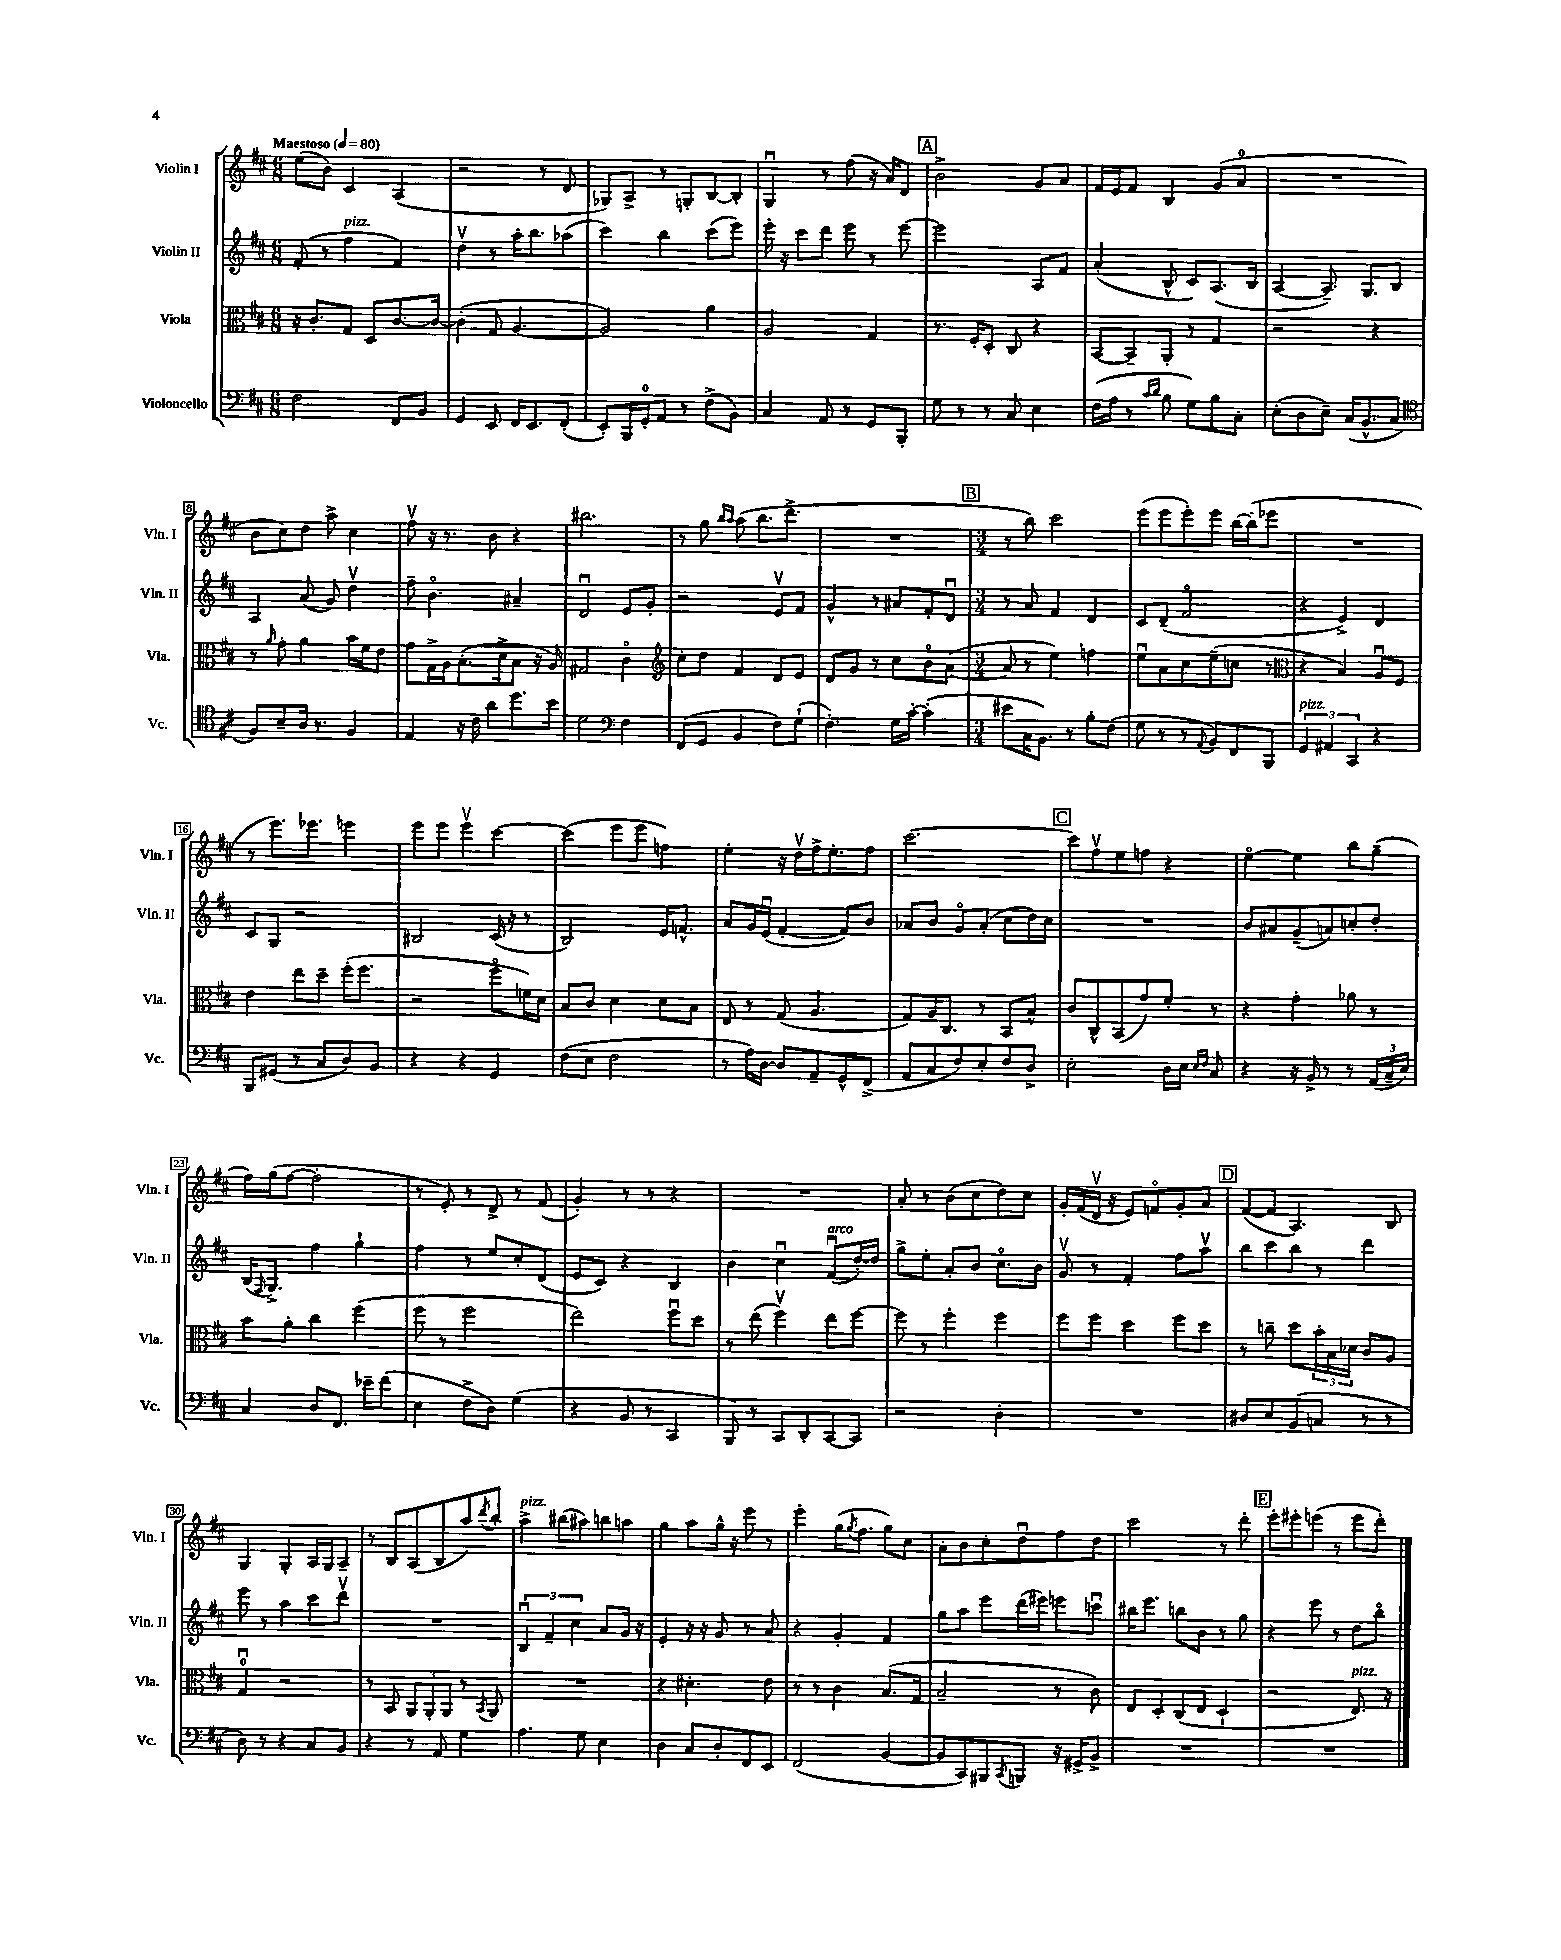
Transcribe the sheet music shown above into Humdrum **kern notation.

**kern	**kern	**kern	**kern
*part4	*part3	*part2	*part1
*staff4	*staff3	*staff2	*staff1
*I"Violoncello	*I"Viola	*I"Violin II	*I"Violin I
*I'Vc.	*I'Vla.	*I'Vln. II	*I'Vln. I
*clefF4	*clefC3	*clefG2	*clefG2
*k[f#c#]	*k[f#c#]	*k[f#c#]	*k[f#c#]
*M6/8	*M6/8	*M6/8	*M6/8
*MM80	*MM80	*MM80	*MM80
=1	=1	=1	=1
!	!	!	!LO:TX:a:B:t=Maestoso
2F#\	16r	(8f#'/	(8ee\L
.	8.c#'/L	.	.
.	.	8r	8b\J)
!	!	!LO:TX:a:i:t=pizz.	!
.	8G/J	4ff#\	4c#/
.	8D/L	.	.
8FF#/L	[8.c#/	4f#/)	(4A/
8BB/J	.	.	.
.	16c#/Jk_	.	.
=2	=2	=2	=2
4GG/	(4c#'\]	4ddv\	2r
8EE/	8G/	8r	.
16FF#/KL	[4.A/	16aa'\KL	.
8.EE/	.	8.bb\	.
.	.	.	8r
(8FF#'/J	.	(8aa-X\J	8d/
=3	=3	=3	=3
8EE'/L)	2A/])	4ccc#\)	8G-X/L)
16BBB/L	.	.	8A^/J
16GG'/J	.	.	.
8AA/J	.	4bb\	8r
8r	.	.	8Gn'/L
(8F#^\L	4a\	(8ccc#\L	[8B/
8BB\J)	.	8eee\J)	8B'/J]
=4	=4	=4	=4
4C#/	2A/	16eee'\	4Gu/
.	.	16r	.
.	.	8ccc#\L	.
8AA/	.	8ddd\J	8r
8r	.	8eee\	(8ff#\
8GG/L	4G/	8r	16r
.	.	.	16a/KL)
8BBB'/J	.	[8eee\	8d/J
!!LO:REH:place=s1:t=A
=5	=5	=5	=5
8G\	8.r	2eee\]	2b^\
8r	.	.	.
.	16F#'/KL	.	.
8r	8D'/J	.	.
8C#/	8C#/	.	.
4E\	4r	8A/L	8g/L
.	.	8f#/J	8a/J
=6	=6	=6	=6
(16F#\LL	[8BB/L	(4a'/	16f#/LL
16A\JJ	.	.	16e/J
8r	8BB~/]	.	8f#/J
16qqc#/LL	.	.	.
16qqd/JJ	.	.	.
8B\	8AA'/J	8B^^/	4B/
8G\L)	8r	8c#/L)	.
8B\	4G/	(8.A/	(8g/L
8C#'\J	.	.	8a/J
.	.	16B/Jk	.
=7	=7	=7	=7
(8E'\L	2r	[4A/	2.r
8D\	.	.	.
8E~\J)	.	8.A~/])	.
(16C#/KL	.	.	.
8.BB^^/	.	8.G/L	.
.	4r	.	.
8C#/J	.	8B/J	.
!!LO:LB:g=z
=8	=8	=8	=8
*clefC4	*	*	*
8F#/L)	8r	4A/	8b\L
.	16qqa/	.	.
8B~/	8g'\	.	8cc#\)
16A/Jk	4a\	(8a/	8dd\J
8.r	.	.	.
.	.	8g/)	8aa^\
4F#/	16b\LL	4ddv\	4cc#\
.	16f#\J	.	.
.	8e\J	.	.
=9	=9	=9	=9
4E/	8g\L	8ff#~\	8ff#v\
.	16G^\L	4.b\	16r
.	16A\J	.	8.r
16r	(8.B'\	.	.
16c#\	.	.	.
8a\L	.	.	8b\
.	16d^\k	.	.
8.dd\	8B\J	4a#X~/	4r
.	16r	.	.
16b\Jk	16A/)	.	.
=10	=10	=10	=10
2d\	2G#X/	2du/	2.bb#X\
*clefF4	*	*	*
4F#\	4c#\	8e/L	.
.	.	8g'/J	.
=11	=11	=11	=11
*	*clefG2	*	*
(8FF#/L	8cc#'\L	2r	8r
8GG/J	8dd\J	.	8gg\
.	.	.	16qqbb/LL
.	.	.	16qqaa/JJ
4BB/	4f#/	.	(8aa\
.	.	.	8.bb\L
8F#\L)	8d/L	8ev/L	.
.	.	.	8.ddd^\J
(8G`\J	8e/J	8f#/J	.
=12	=12	=12	=12
4.F#'\)	8d/L	4g^^/	2.r
.	8g/J	.	.
.	8r	8r	.
16G\LL	8cc#\L	8a#X/L	.
[16c#'\JJ	.	.	.
(4c#'\]	8b\	8f#'/	.
.	([8a\J	8du/J	.
!!LO:REH:place=s1:t=B
=13	=13	=13	=13
*M3/4	*M3/4	*M3/4	*M3/4
8e#X\L	8a/]	8r	8r
16C#\K	8r	8a/	8bb\)
8.BB\J)	.	.	.
.	4ee\)	4f#/	2ccc#\
8r	.	.	.
8B'\L	4ffn\	4d/	.
(8F#\J	.	.	.
=14	=14	=14	=14
8G\	8eeu\L	8c#/L	(8eee\L
8r	8a\	(8d~/J	8eee\
8r	8cc#\	2f#/	8eee'\)
8qqAA/	.	.	.
8BB/L)	(8ee~\	.	8eee\J
8FF#/	8ccn\J	.	[16bb\LL
.	.	.	(16bb'\J]
8BBB/J	8r	.	8eee-X\J
=15	=15	=15	=15
*	*clefC3	*	*
!LO:TX:a:i:t=pizz.	!	!	!
6GG/	4r	4r	2.r
6AA#X/	.	.	.
.	4B/)	4e^/)	.
6CC#/	.	.	.
4r	8Au/L	4d/	.
.	8F#/J	.	.
!!LO:LB:g=z
=16	=16	=16	=16
8BBB/L	4e\	8c#/L	8r
(8GG#X/J	.	8G/J	8.eee\L)
8r	8ee\L	2r	.
.	.	.	8.eee-X\J
8C#/L	8dd~\J	.	.
8D/)	(16ff#'\KL	.	4eeen\
.	8.ff#\J	.	.
8BB/J	.	.	.
=17	=17	=17	=17
4r	2r	2B#X/	8eee\L
.	.	.	8eee\J
4r	.	.	4eeev\
4GG/	8ff#\L	(16c#/	[4ccc#\
.	.	16r	.
.	16fn\L)	8r	.
.	16d\JJ	.	.
=18	=18	=18	=18
(8F#\L	8B/L	2B/)	(4ccc#\]
8E\J	8c#/J	.	.
2F#\	4d\	.	8eee\L
.	.	.	8eee\J
.	8d\L	16e/KL	4ffn\)
.	.	8.fn^^/J	.
.	8B\J	.	.
=19	=19	=19	=19
8r	8E/	8a/L	4ee'\
16A\LL)	8r	16g/L	.
[16D\JJ	.	(16eu/JJ	.
8D/L]	(8G/	[4f#'/	16r
.	.	.	16ddv\LL
8AA~/	4.A/	.	16ff#^\J
.	.	.	8.ee'\
8GG^^/	.	8f#/L])	.
(8FF#^/J	.	8b/J	8ff#\J
=20	=20	=20	=20
8AA/L	8G/L)	8a-X/L	[2.ccc#\
8C#/	16A/K	8b/J	.
.	8.C#/J	.	.
8F#/)	.	8g/L	.
8E'/	8r	(8a-'/J	.
8F#/	8BB/L	8cc#\L	.
8D^/J	8B^^/J	16dd\L)	.
.	.	16cc#\JJ	.
!!LO:REH:place=s1:t=C
=21	=21	=21	=21
2E'\	8c#/L	2.r	8ccc#\L]
.	8C#^^/	.	8ff#v\
.	(8BB/	.	8ee\
.	8g/)	.	8ffn\J
16D\LL	8f#'/J	.	4r
16E\JJ	.	.	.
16qqE/LL	.	.	.
16qqF#/JJ	.	.	.
8C#/	8r	.	.
=22	=22	=22	=22
4r	4r	8b/L	[4ee\
.	.	8a#X/	.
16r	4g'\	(8g~/	4ee\]
16BB^/	.	.	.
8r	.	8an/)	.
8r	8a-X\	8ccn'/	8bb\L
(24AA/LL	8r	8dd'/J	(8gg~\J
24C#~/	.	.	.
24E/JJ)	.	.	.
!!LO:LB:g=z
=23	=23	=23	=23
4C#/	8b\L	(16B/KL	16ff#\LL)
.	.	16qqF#/	.
.	.	8.G^/J)	(16gg\J
.	8a'\J	.	[8ff#\J
8D/L	4cc#\	4ff#\	2ff#'\]
8.FF#/J	.	.	.
.	(4ff#\	4gg`\	.
16e-X~\KL	.	.	.
(8f#\J	.	.	.
=24	=24	=24	=24
4E\	8ff#\	4ff#\	8r
.	8r	.	8e'/)
8F#^\L	2ff#\	8r	8r
8D\J)	.	8ee/L	8d^/
(4G\	.	8cc#'/	8r
.	.	(8d/J	(8f#/
=25	=25	=25	=25
4r	2ee\)	8e/L	4g'/)
.	.	8c#/J)	.
8BB/	.	4r	8r
8r	.	.	8r
4CC#/	8ff#u\L	4B/	4r
.	8dd\J	.	.
=26	=26	=26	=26
8BBB/)	8r	4b\	2.r
8r	(8ee\	.	.
8CC#/L	4ff#v\)	4cc#u\	.
8DD'/	.	.	.
!	!	!LO:TX:a:i:t=arco	!
[8CC#/	8ee\L	(8f#u/L	.
8CC#/J]	[8ff#\J	[16dd'/L)	.
.	.	16dd/JJ]	.
=27	=27	=27	=27
2r	8ff#\]	8gg^\L	8a'/
.	8r	8ee'\J	8r
.	4ff#'\	8a'/L	(8b\L
.	.	8b/J	8cc#\
4D'\	4ff#\	8.cc#\L	8dd\)
.	.	.	8cc#\J
.	.	16b\Jk	.
=28	=28	=28	=28
2.r	8ff#\L	8gv/	16g'/LL
.	.	.	(16f#/
.	8ff#\J	8r	16dv/JJ
.	.	.	16r
.	4dd\	4f#'/	8e/L)
.	.	.	8fn/
.	8ff#\L	8ff#\L	8g'/
.	8dd\J	8aav\J	8a/J
!!LO:REH:place=s1:t=D
=29	=29	=29	=29
8D#X/L	8r	8bb\L	([8f#/L
8E/	8ccn~\	8ccc#\	8f#/J]
(8BB/	8dd\L	8bb\J	4.A/)
8Cn/J	24b'\L	8r	.
.	24B\	.	.
.	24d-X\JJ	.	.
8r	8c#/L	4ddd\	.
8r	8A/J	.	8B/
!!LO:LB:g=z
=30	=30	=30	=30
8D\)	4Gu/	8eee\	4G/
8r	.	8r	.
4r	2r	4aa\	4G'/
8C#/L	.	8ccc#\L	16A/LL
.	.	.	16G/J
8BB/J	.	8dddv\J	8A~/J
=31	=31	=31	=31
4r	8r	2.r	8r
.	8BB/	.	8B/L
8r	12AA/L	.	(8A/
.	12AA'/	.	.
8AA/	.	.	8B/
.	12AA/J	.	.
4G\	8r	.	8aa/)
.	8qBB/	.	8qddd/
.	8AA/	.	8bb'/J
=32	=32	=32	=32
!	!	!	!LO:TX:a:i:t=pizz.
4.A\	2.r	6Bu/	4aa^\
.	.	6f#~/	.
.	.	.	(8bb#X\L
.	.	6cc#\	.
8G\	.	.	8aa#X\)
4E\	.	8a/L	8bbn\
.	.	16g/Jk	8aan\J
.	.	16r	.
=33	=33	=33	=33
4D\	4r	4e'/	4gg\
8C#/L	4.d#X'\	16r	8aa\L
.	.	16r	.
8D'/	.	8g/	16gg^^\Jk
.	.	.	16r
8FF#/	.	8r	8eee\
8EE/J	8e\	8a/	8r
=34	=34	=34	=34
(2FF#/	8r	4r	4eee'\
.	8r	.	.
.	4c#\	4g'/	(16gg\KL
.	.	.	8qgg/
.	.	.	8.ff#\J
[4BB/	(8.B/L	4f#/	8gg\L)
.	.	.	8cc#\J
.	16G/Jk	.	.
=35	=35	=35	=35
8BB/L]	2B~/	8gg\L	8a'\L
8CC#/)	.	8aa\J	8b\
8BBB#X/	.	8eee\L	8cc#'\
8qCC#/	.	.	.
8BBBn/J	.	(16ddd\L	8ddu\
.	.	16eee#X\JJ)	.
16r	8r	8eeen\L	8ff#\
16GG#X^/KL	.	.	.
8BB^/J	8c#\)	8cccnu\J	8dd\J
=36	=36	=36	=36
2.r	8E/L	16bb#X\KL	2ccc#\
.	.	8.eee\J	.
.	8D'/	.	.
.	(8C#/	8bbn\L	.
.	8E/J	8b\J	.
.	4D`/	8r	8r
.	.	8gg\	8ddd'\
!!LO:REH:place=s1:t=E
=37	=37	=37	=37
2.r	2r	4r	8eee'\L
.	.	.	8eee#X'\
.	.	8eee\	(8eeen\J
.	.	8r	8r
!	!LO:TX:a:i:t=pizz.	!	!
.	8.E/)	8dd\L	8eee\L
.	.	8bb\J	8ddd'\J)
.	16r	.	.
==	==	==	==
*-	*-	*-	*-
